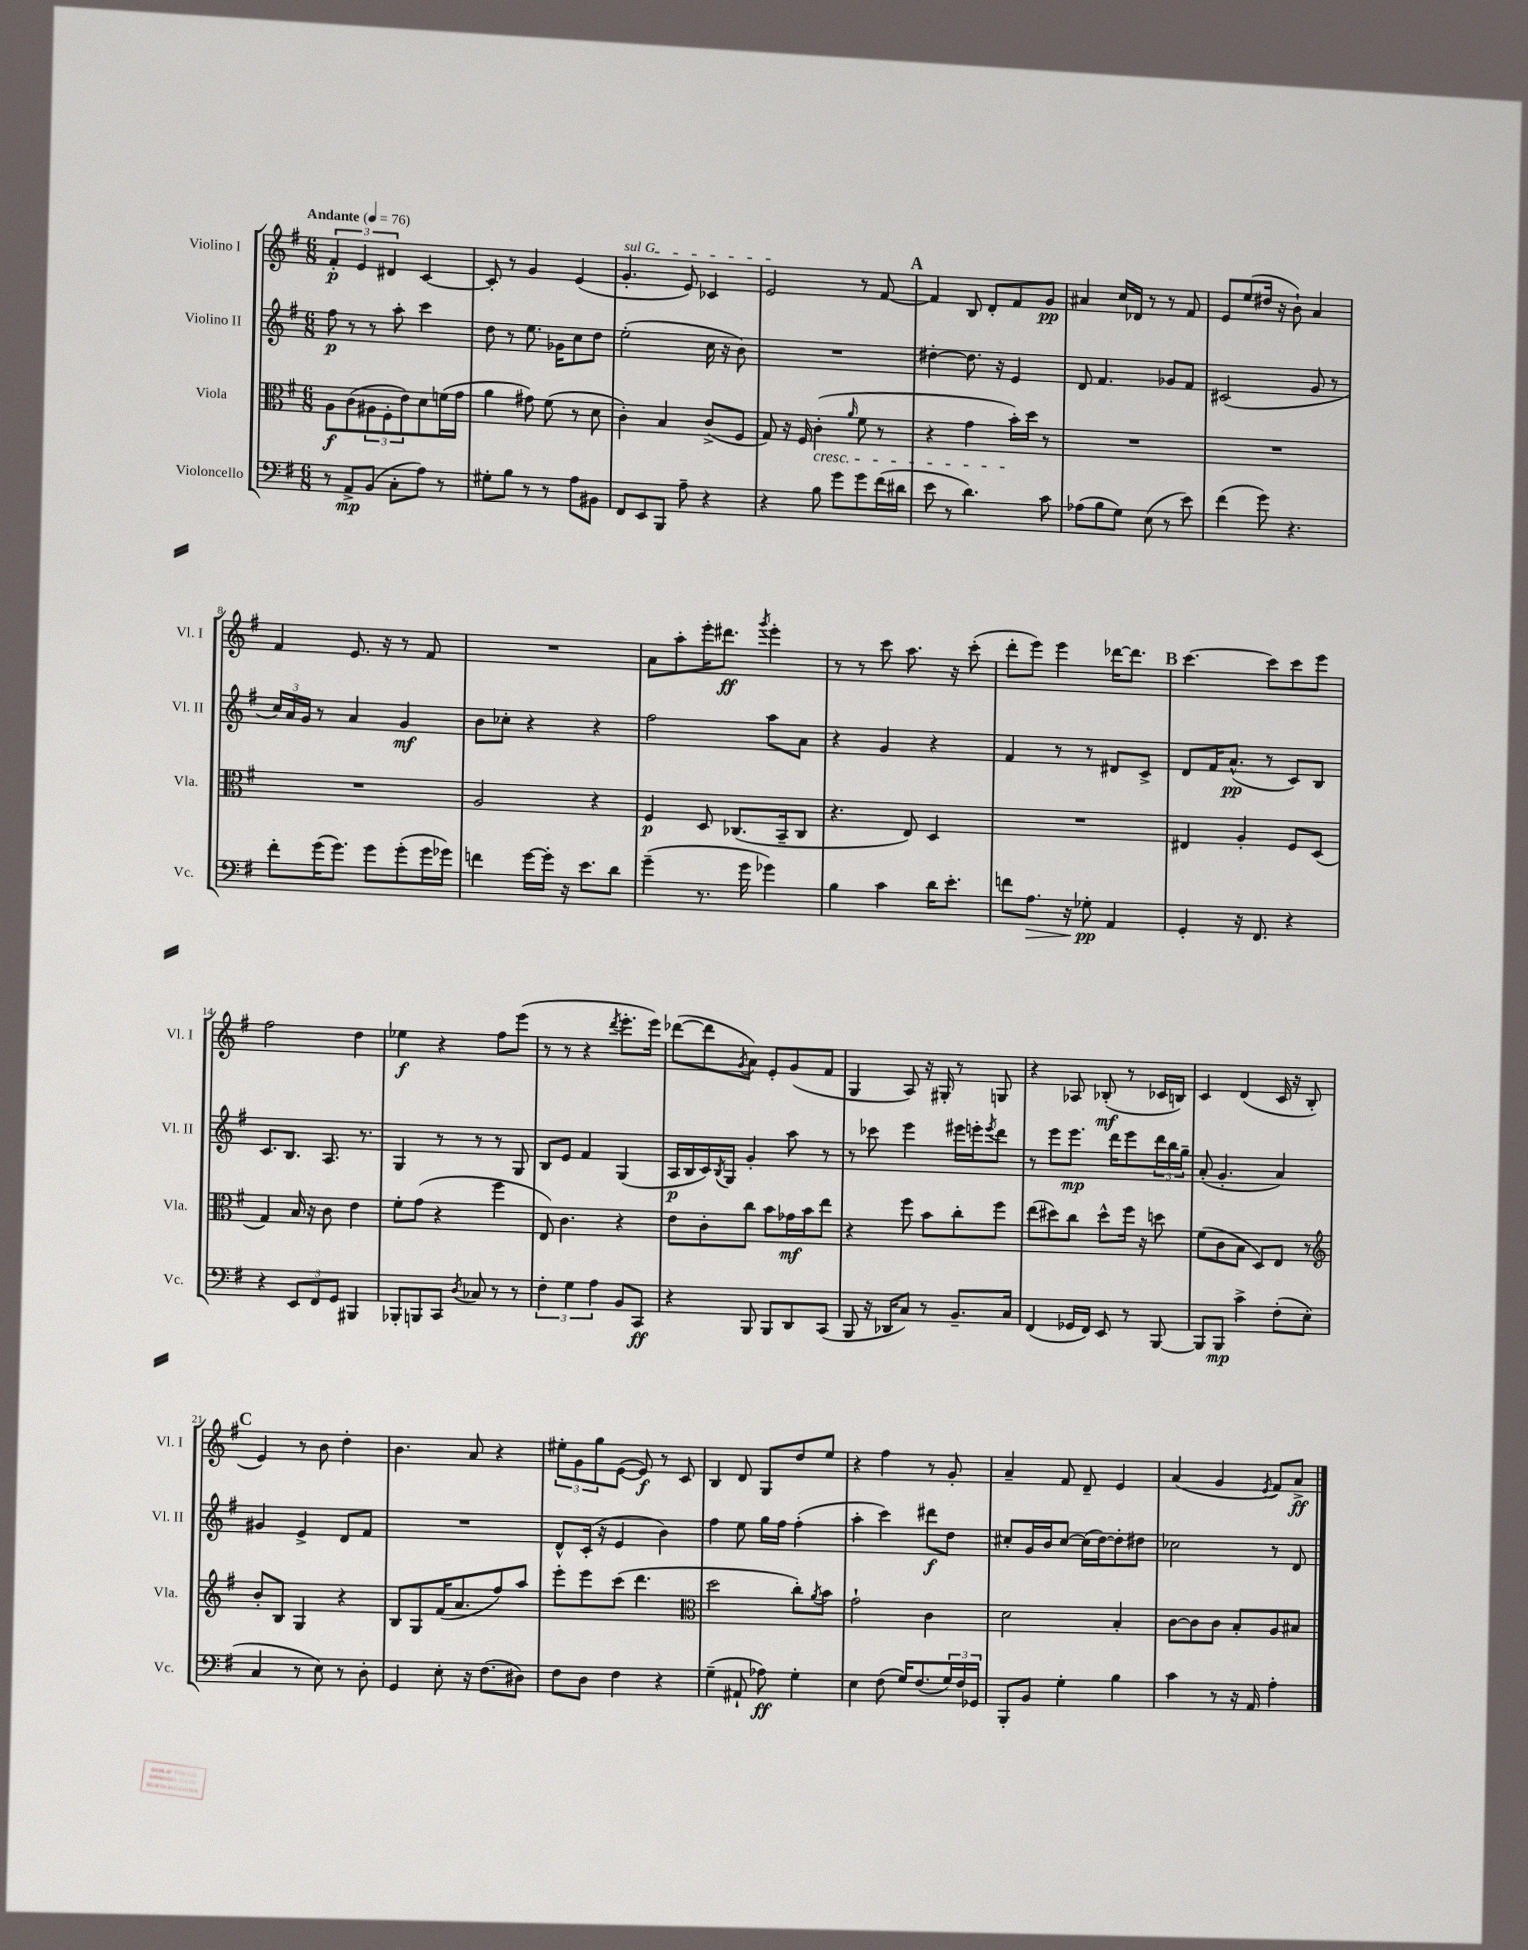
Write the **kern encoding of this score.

**kern	**kern	**kern	**kern
*staff4	*staff3	*staff2	*staff1
*clefF4	*clefC3	*clefG2	*clefG2
*k[f#]	*k[f#]	*k[f#]	*k[f#]
*M6/8	*M6/8	*M6/8	*M6/8
*MM76	*MM76	*MM76	*MM76
8r	8A	8ff#	6f#'
8AA^	(8c	8r	.
.	.	.	6e
(8BB	12A#	8r	.
.	12F#'	.	6d#
8C'	.	8aa'	.
.	12e)	.	.
8A)	8d	4ccc	[4c
8r	(16f	.	.
.	16g	.	.
=	=	=	=
8G#'	4a	8dd	8c']
8B	.	8r	8r
8r	8g#)	8.ee	4g
8r	(8f#	.	.
.	.	16g-	.
8A	8r	8cc	(4e
8BB#	8d	8dd	.
=	=	=	=
8FF#	4c')	(2ee'	4.g'
8EE	.	.	.
8BBB	4B	.	.
8A~	.	.	8e)
4r	(8c^	16cc	4c-
.	.	16r	.
.	8F#	8b)	.
=	=	=	=
4r	8G)	2.r	2e
.	16r	.	.
.	16F#	.	.
8B	(4c'	.	.
8g	.	.	.
.	16qqa	.	.
8g	8f#	.	8r
(16f#	8r	.	[8f#
16d#	.	.	.
=	=	=	=
8e	4r	[4dd#'	4f#]
8r	.	.	.
4.d)	4g	8.dd#]	8B
.	.	.	8d'
.	.	16r	.
.	16b')	4e	8f#
.	16dd	.	.
8c	8r	.	8g
=	=	=	=
(8A-	2.r	8d	4a#
8B	.	4.f#	.
8G)	.	.	16cc
.	.	.	16d-
(8E	.	.	8r
8r	.	8g-	8r
8e)	.	8f#	8f#
=	=	=	=
(4f#	2.r	(2c#	8e
.	.	.	(8ee
8g)	.	.	16dd#
.	.	.	16r
4.r	.	.	8b`)
.	.	8g	4a
.	.	8r	.
=	=	=	=
8f#'	2.r	24cc)	4f#
.	.	24a	.
.	.	24g	.
(16g	.	8r	.
8.g)	.	.	.
.	.	4a	8.e
8g	.	.	.
.	.	.	16r
(8g'	.	4g	8r
16g	.	.	8f#
16g-)	.	.	.
=	=	=	=
4f	2A	8b	2.r
.	.	8cc-'	.
[16g	.	4r	.
16g']	.	.	.
16r	.	.	.
8.e	.	.	.
.	4r	4r	.
8d	.	.	.
=	=	=	=
(4g~	4F#	2ff#	8a
.	.	.	8aa'
8.r	8D	.	16eee'
.	.	.	8.ddd#
.	(8.C-	.	.
16g	.	.	.
.	.	.	8qggg
4g-)	.	8aa	4eee'
.	16BB~	.	.
.	8C-	8a	.
=	=	=	=
4B	4.r	4r	8r
.	.	.	8r
4c	.	4g	8ccc
.	8E)	.	8.aa
16d	4D	4r	.
8.e'	.	.	16r
.	.	.	(8ccc'
=	=	=	=
8f	2.r	4f#	8ddd'
8.A	.	.	8eee)
.	.	8r	4eee
16r	.	.	.
8G-'	.	8r	.
4AA	.	8d#	[16ddd-
.	.	.	8.ddd-]
.	.	8c^	.
=	=	=	=
4GG'	4E#	8d	[4.ccc
.	.	16f#	.
.	.	(8.a^^	.
16r	4A'	.	.
8.FF#	.	.	.
.	.	8r	8ccc]
4r	8F#	8c)	8ccc
.	(8D	8B	8eee
=	=	=	=
4r	4G)	8.c	2ff#
.	.	8.B	.
12EE	16B	.	.
.	16r	.	.
12FF#	.	.	.
.	8c	8.A	.
12GG	.	.	.
4BBB#	4e	.	4dd
.	.	8.r	.
=	=	=	=
8BBB-'	8f#'	4G	4ee-
8BBB	(8g	.	.
8CC	4r	8r	4r
8qD	.	.	.
8C-	.	8r	.
8r	4ff#	8r	8ff#
8r	.	8G	(8eee
=	=	=	=
6F#'	8E)	8B	8r
.	4.c	8e	8r
6G	.	.	.
.	.	4f#	4r
6A	.	.	.
.	.	.	8qddd
8BB	4r	(4G	8.eee'
8CC	.	.	.
.	.	.	16eee)
=	=	=	=
4r	8e	16A	([8ddd-
.	.	16B	.
.	8c'	16c)	8ddd-]
.	.	8qB	.
.	.	16G	.
.	.	.	8qg
8BBB	8cc	4g'	8a)
8BBB	8b	.	8e'
8DD	16g-	8aa	(8g
.	16b	.	.
(8CC	8ee	8r	8f#
=	=	=	=
8BBB	4r	8r	4G
16r	.	8ccc-	.
16DD-	.	.	.
8C)	8ff#	4eee	8A)
8r	8b	.	16r
.	.	.	16G#'
8.BB~	8cc'	16eee#	8r
.	.	16eee'	.
.	.	8qeee	.
.	8ff#	8ddd	8G
16C	.	.	.
=	=	=	=
(4FF#	(8ee	8r	4r
.	8dd#)	8eee	.
16GG-	8cc	8.eee	8A-
16FF#)	.	.	.
8EE	8dd#^^	.	(8B-'
.	.	16ddd	.
8r	16ff#	8eee	8r
.	16r	.	.
[8BBB	8dd	24ddd	16c-
.	.	24bb	.
.	.	.	16B)
.	.	24gg~	.
=	=	=	=
8BBB]	(8f#	(8a'	4c
8BBB	8c	4.g'	.
4c^	8B	.	(4d
.	8D)	.	.
(8F#'	8E	4a)	16c
.	.	.	16r
8E'	8r	.	8B'
=	=	=	=
*	*clefG2	*	*
4C	8b'	4g#	4e)
.	8B	.	.
8r	4G	4e^	8r
8E)	.	.	8b
8r	4r	8d	4dd'
8D'	.	8f#	.
=	=	=	=
4GG	8B	2.r	4.b
.	8G	.	.
8E'	(16f#	.	.
.	8.a	.	.
16r	.	.	8a
(8.F#	.	.	.
.	8ff#)	.	4r
8D#)	8aa	.	.
=	=	=	=
8F#	8eee'	8d^^	12ee#'
.	.	.	12g
8D	8eee	(16c'	.
.	.	.	12gg
.	.	16r	.
4F#	(8ccc	4e	([8e
.	4.ddd	.	8e])
4r	.	4b)	8r
.	.	.	8c
=	=	=	=
*	*clefC3	*	*
(4G~	2dd	4ff#	4B
8AA#`	.	8ee	8d
8A-)	.	16gg	8G
.	.	16ff#	.
4G'	8cc')	(4ff#'	8dd
.	8qa	.	.
.	8b	.	8ee
=	=	=	=
4E	2g`	4aa'	4r
(8F#	.	4ccc)	4ff#
16G)	.	.	.
(8.F#	.	.	.
.	4c	8ddd#	8r
24G)	.	8dd	8g'
24F#	.	.	.
24GG-	.	.	.
=	=	=	=
8BBB'	2d	8cc#'	4a~
8BB	.	16g	.
.	.	16b	.
4G'	.	[8cc#	8f#
.	.	(16cc#]	8d~
.	.	[16dd)	.
4B	4B'	8dd']	4e
.	.	8dd#	.
=	=	=	=
4c	[8c	2cc-	(4a
.	8c]	.	.
8r	8c	.	4g
16r	8B'	.	.
16AA	.	.	.
.	.	.	8qe
4A'	8A	8r	8f#)
.	8B#	8d	8a^
==	==	==	==
*-	*-	*-	*-
